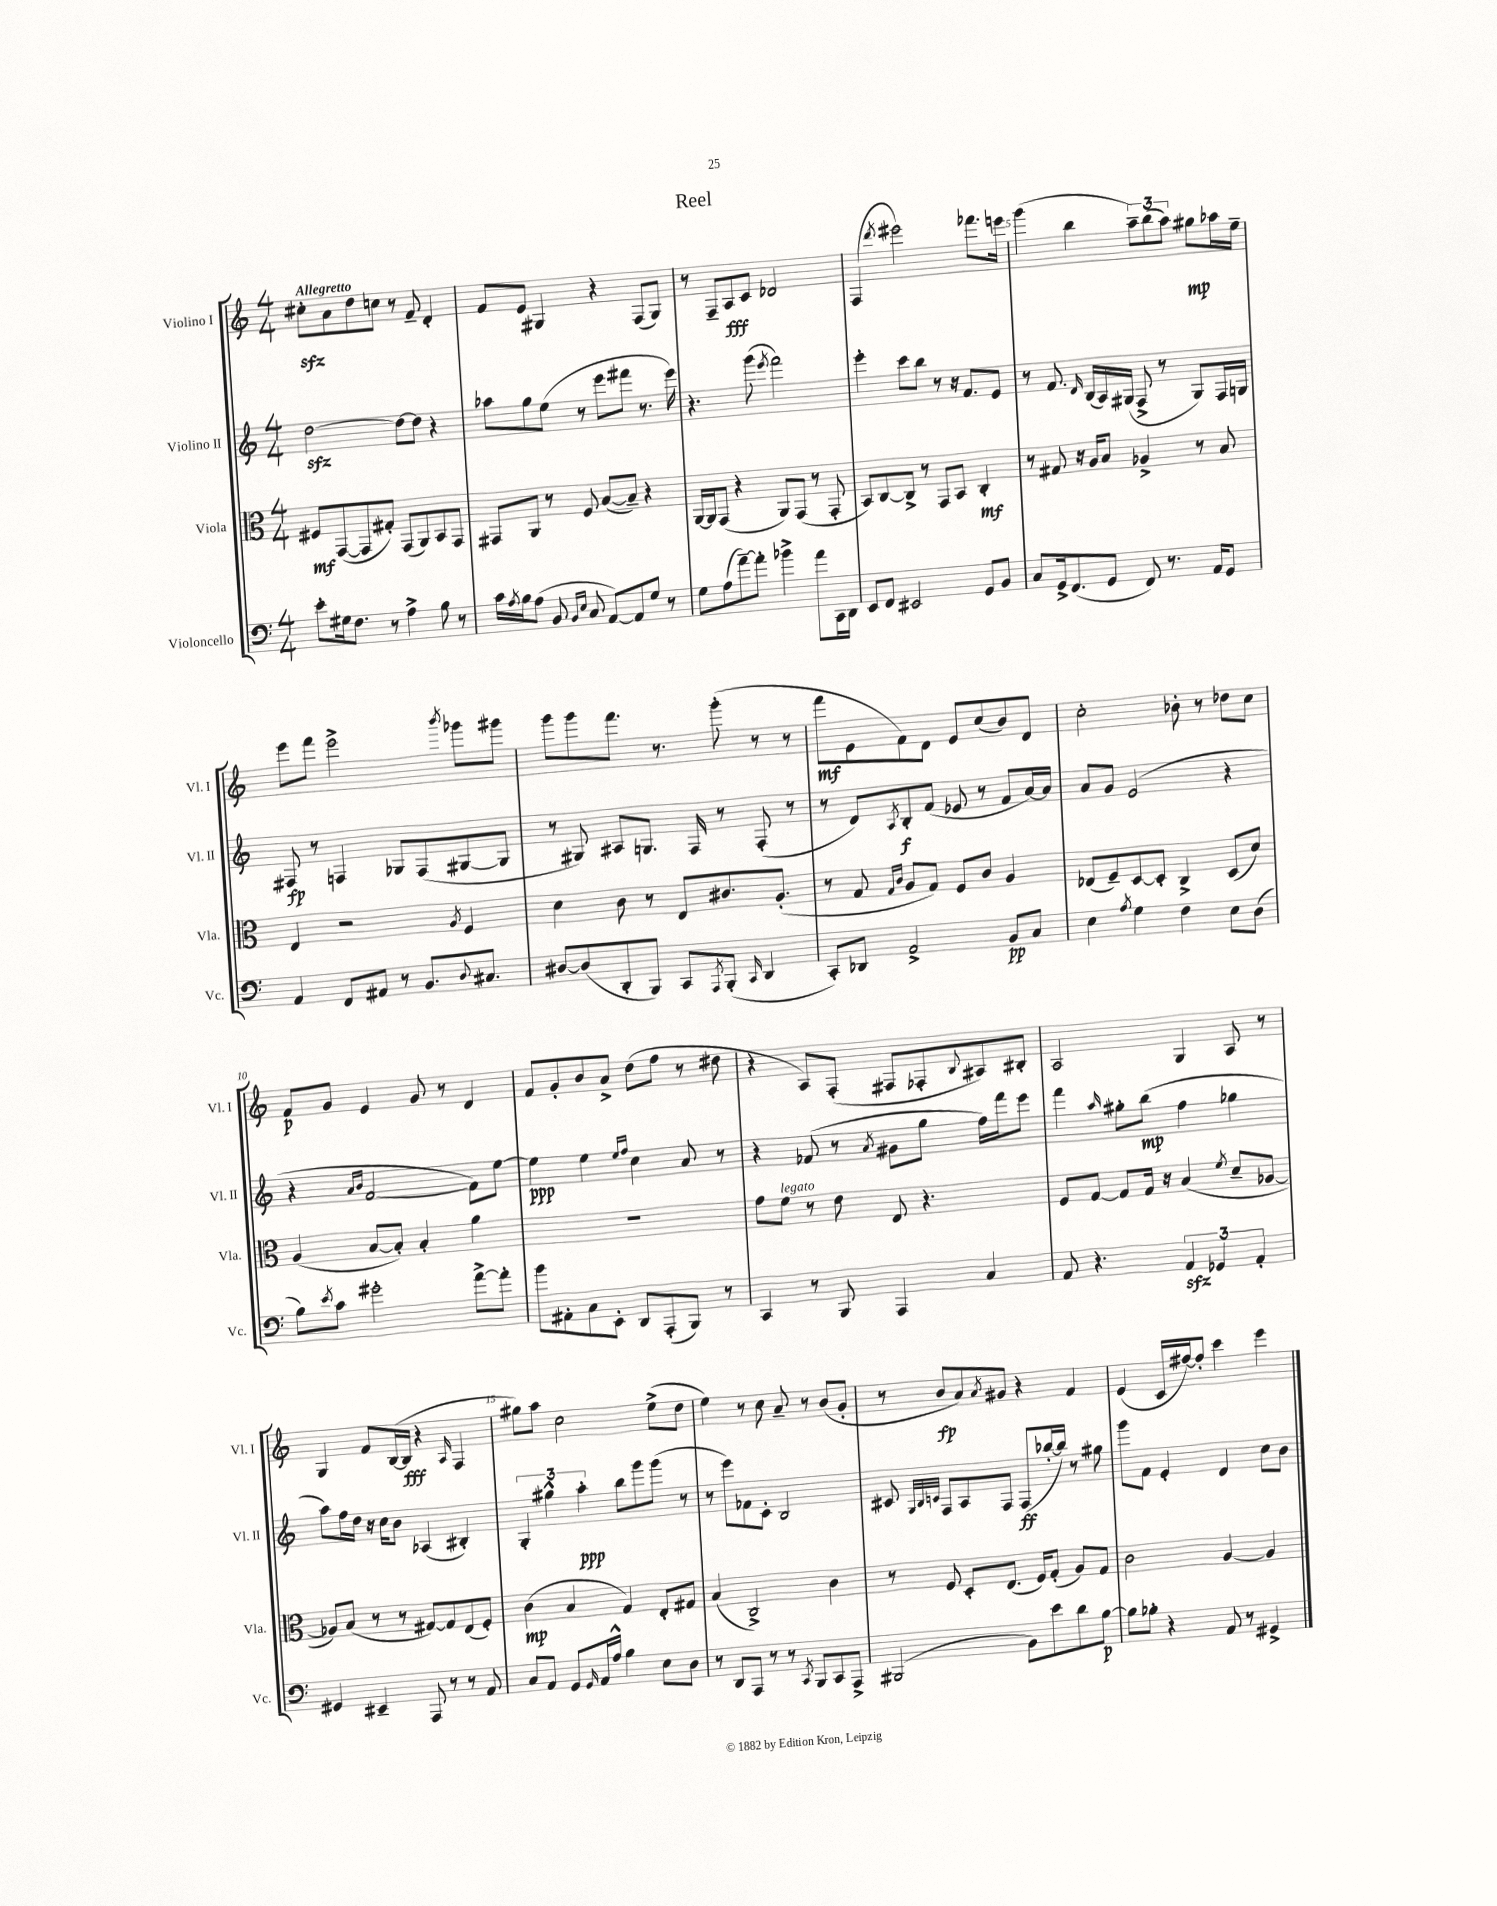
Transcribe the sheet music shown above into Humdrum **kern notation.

**kern	**dynam	**kern	**dynam	**kern	**dynam	**kern	**dynam
*part4	*part4	*part3	*part3	*part2	*part2	*part1	*part1
*staff4	*staff4	*staff3	*staff3	*staff2	*staff2	*staff1	*staff1
*I"Violoncello	*	*I"Viola	*	*I"Violino II	*	*I"Violino I	*
*I'Vc.	*	*I'Vla.	*	*I'Vl. II	*	*I'Vl. I	*
*clefF4	*	*clefC3	*	*clefG2	*	*clefG2	*
*k[]	*	*k[]	*	*k[]	*	*k[]	*
*M4/4	*	*M4/4	*	*M4/4	*	*M4/4	*
=1	=1	=1	=1	=1	=1	=1	=1
!	!	!	!	!	!	!LO:TX:a:B:t=Allegretto	!
8e'\L	.	8F#X/L	mf	[2ddzz\	.	8cc#Xzz'\L	.
16G#X\k	.	([8GG/	.	.	.	8a\	.
8.F\J	.	.	.	.	.	.	.
.	.	8GG/]	.	.	.	8dd\	.
8r	.	8G#X'/J)	.	.	.	8ccn\J	.
4A^\	.	(8GG/L	.	8dd\L_	.	8r	.
.	.	8AA/)	.	8dd\J]	.	8f~/	.
8B\	.	8BB/	.	4r	.	4d'/	.
8r	.	8GG/J	.	.	.	.	.
=2	=2	=2	=2	=2	=2	=2	=2
16c\LL	.	8GG#X/L	.	8aa-X\L	.	8f/L	.
8qA/	.	.	.	.	.	.	.
16B\J	.	.	.	.	.	.	.
(8A\J	.	8AA/J	.	8gg\	.	8e/J	.
8BB/	.	8r	.	(8ee\J	.	4G#X/	.
16qqBB/LL	.	.	.	.	.	.	.
16qqE/JJ	.	.	.	.	.	.	.
8C/	.	8F/	.	8r	.	.	.
[8AA/L)	.	([8B/L	.	8eee\L	.	4r	.
8AA/]	.	8B~/J])	.	8fff#X\J	.	.	.
8G/J	.	4r	.	8.r	.	(8F/L	.
8r	.	.	.	.	.	8G#/J)	.
.	.	.	.	16eee\)	.	.	.
=3	=3	=3	=3	=3	=3	=3	=3
8G\L	.	[16AA/LL	.	4.r	.	8r	.
.	.	16AA/J]	.	.	.	.	.
(8A\	.	(8GG/J	.	.	.	8F~/L	.
[8a~\)	.	4r	.	.	.	8A/	fff
8a'\J]	.	.	.	(8ggg\	.	8c/J	.
.	.	.	.	8qeee/	.	.	.
4b-X^\	.	8AA/L)	.	2fff\)	.	2d-X/	.
.	.	(8GG/J	.	.	.	.	.
8a\L	.	8r	.	.	.	.	.
16CC\L	.	8GG'/	.	.	.	.	.
16DD\JJ	.	.	.	.	.	.	.
=4	=4	=4	=4	=4	=4	=4	=4
8EE/L	.	8BB/L)	.	4eee'\	.	(4F/	.
8FF/J	.	[8C/	.	.	.	.	.
.	.	.	.	.	.	8qddd/	.
2EE#X/	.	8C^/J]	.	8ccc\L	.	2eee#X\)	.
.	.	8r	.	8bb\J	.	.	.
.	.	8GG/L	.	8r	.	.	.
.	.	8BB/J	.	16r	.	.	.
.	.	.	.	8.f/L	.	.	.
8GG/L	.	4C'/	mf	.	.	8.fff-X\L	.
8BB/J	.	.	.	8e/J	.	.	.
.	.	.	.	.	.	16eeen\Jk	.
=5	=5	=5	=5	=5	=5	=5	=5
8C/L	.	8r	.	8r	.	(4ggg\	.
16GG^/k	.	8G#X/	.	8.f/	.	.	.
(8.FF/	.	.	.	.	.	.	.
.	.	16r	.	.	.	4bb\	.
.	.	.	.	16qqd/	.	.	.
.	.	16A/KL	.	(16B/LL	.	.	.
8GG/J	.	8B/J	.	16A/)	.	.	.
.	.	.	.	(16G#X/JJ	.	.	.
8FF/)	.	4A-X^/	.	8F^/	.	12aa~\L)	.
.	.	.	.	.	.	(12bb\	.
8.r	.	.	.	8r	.	.	.
.	.	.	.	.	.	12aa\J)	.
.	.	8r	.	8G#/L)	.	8gg#X\L	mp
16AA/KL	.	.	.	.	.	.	.
8GG/J	.	8B/	.	16F/L	.	16aa-X\L	.
.	.	.	.	16Gn/JJ	.	16ee~\JJ	.
!!LO:LB:g=z
=6	=6	=6	=6	=6	=6	=6	=6
4AA/	.	4E/	.	8F#X/	fp	8eee\L	.
.	.	.	.	8r	.	8fff\J	.
8FF/L	.	2r	.	4Fn/	.	2eee^\	.
8AA#X/J	.	.	.	.	.	.	.
8r	.	.	.	8G-X/L	.	.	.
8.BB/L	.	.	.	(8F/	.	.	.
.	.	8qA/	.	.	.	8qbbb/	.
.	.	4F/	.	[8G#X/	.	8ggg-X\L	.
8qqD/	.	.	.	.	.	.	.
8.C#X/J	.	.	.	.	.	.	.
.	.	.	.	8G#/J]	.	8ggg#X\J	.
=7	=7	=7	=7	=7	=7	=7	=7
[8D#X/L	.	4d\	.	8r	.	8ggg\L	.
(8D#/]	.	.	.	8G#X/)	.	8ggg\	.
8DD'/	.	8c\	.	8A#X/L	.	8.fff\J	.
8BBB/J)	.	8r	.	8.Gn/J	.	.	.
.	.	.	.	.	.	8.r	.
8CC/L	.	8E/L	.	.	.	.	.
.	.	.	.	16F/	.	.	.
8qAAA/	.	.	.	.	.	.	.
(8BBB'/J	.	8.c#X/	.	8r	.	(8ggg'\	.
16qqCC/	.	.	.	.	.	.	.
4DD/	.	.	.	(8F'/	.	8r	.
.	.	(8.A'/J	.	.	.	.	.
.	.	.	.	8r	.	8r	.
=8	=8	=8	=8	=8	=8	=8	=8
8CC'/L)	.	8r	.	8r	.	8fff\L	mf
8DD-X/J	.	8G/	.	8d/L)	.	8e\	.
.	.	16qqG/LL	.	.	.	.	.
.	.	16qqc/JJ	.	8qA/	.	.	.
2AA^/	.	8A/L	.	8B'/	f	8f\)	.
.	.	8G/J)	.	(8f/J	.	8d\J	.
.	.	8F/L	.	8e-X/	.	8e/L	.
.	.	8c/J	.	8r	.	(8cc/	.
8BB/L	pp	4A/	.	8f/L	.	8b/)	.
8C/J	.	.	.	[16a/L)	.	8d/J	.
.	.	.	.	16a/JJ]	.	.	.
=9	=9	=9	=9	=9	=9	=9	=9
4E\	.	(8E-X/L	.	8a/L	.	2cc'\	.
.	.	8F~/)	.	8g/J	.	.	.
8qA/	.	.	.	.	.	.	.
4G\	.	[8D/	.	(2e/	.	.	.
.	.	8D'/J]	.	.	.	.	.
4F\	.	4C^/	.	.	.	8b-X'\	.
.	.	.	.	.	.	8r	.
8E\L	.	(8D/L	.	4r	.	8dd-X\L	.
(8D\J	.	8d/J)	.	.	.	8cc\J	.
!!LO:LB:g=z
=10	=10	=10	=10	=10	=10	=10	=10
8B\L)	.	(4A/	.	4r	.	8f/L	p
8qe/	.	.	.	.	.	.	.
8c\J	.	.	.	.	.	8g/J	.
.	.	.	.	16qqa/LL	.	.	.
.	.	.	.	16qqb/JJ	.	.	.
2g#X'\	.	[8B/L	.	[2f/	.	4e/	.
.	.	8B'/J])	.	.	.	.	.
.	.	4B'/	.	.	.	8g/	.
.	.	.	.	.	.	8r	.
[8a^\L	.	4a\	.	8f\L])	.	4d/	.
8a'\J]	.	.	.	[8ee\J	.	.	.
=11	=11	=11	=11	=11	=11	=11	=11
8b\L	.	1r	.	4ee\]	ppp	8f/L	.
8AA#X'\	.	.	.	.	.	8g'/	.
8C\	.	.	.	4ee\	.	8b/	.
8EE'\J	.	.	.	.	.	8a^/J	.
.	.	.	.	16qqee/LL	.	.	.
.	.	.	.	16qqff/JJ	.	.	.
8DD/L	.	.	.	4cc\	.	(8dd\L	.
(8AAA'/	.	.	.	.	.	8ff\J	.
8BBB/J)	.	.	.	8a/	.	8r	.
8r	.	.	.	8r	.	8dd#X\	.
=12	=12	=12	=12	=12	=12	=12	=12
4CC/	.	8g\L	.	4r	.	4r	.
!	!	!LO:TX:a:i:t=legato	!	!	!	!	!
.	.	8f\J	.	.	.	.	.
8r	.	8r	.	(8f-X/	.	8A/L)	.
8BBB/	.	8e\	.	8r	.	(8F'/J	.
.	.	.	.	8qa/	.	.	.
4AAA/	.	8E/	.	8g#X\L	.	8F#X/L	.
.	.	4.r	.	8gg\J	.	8F-X'/	.
.	.	.	.	.	.	8qqB/	.
4C/	.	.	.	16ff\LL)	.	8A#X/)	.
.	.	.	.	16fff\J	.	.	.
.	.	.	.	8eee\J	.	8B#X'/J	.
=13	=13	=13	=13	=13	=13	=13	=13
8AA/	.	8F/L	.	4fff\	.	2A/	.
4.r	.	[8G/J	.	.	.	.	.
.	.	.	.	16qqaa/	.	.	.
.	.	8G/L]	.	8gg#X'\L	.	.	.
.	.	16G/Jk	.	(8bb\J	mp	.	.
.	.	16r	.	.	.	.	.
6AAzz/	.	(4B/	.	4ff\	.	4G/	.
6GG-X/	.	.	.	.	.	.	.
.	.	8qf/	.	.	.	.	.
.	.	8d~/L	.	4gg-X\	.	8A/	.
6AA'/	.	.	.	.	.	.	.
.	.	[8A-X/J	.	.	.	8r	.
!!LO:LB:g=z
=14	=14	=14	=14	=14	=14	=14	=14
4GG#X/	.	8A-X/L])	.	8aa\L)	.	4G/	.
.	.	(8B/J	.	16ff\L	.	.	.
.	.	.	.	16dd\JJ	.	.	.
4EE#X~/	.	8r	.	16r	.	8f/L	.
.	.	.	.	16cc\KL	.	.	.
.	.	8r	.	8b\J	.	([16B/L	.
.	.	.	.	.	.	16B/JJ]	fff
8AAA/	.	[8G#X/L)	.	(4A-X/	.	4r	.
8r	.	8G#/]	.	.	.	.	.
.	.	.	.	.	.	16qqA/	.
8r	.	(8E/	.	4B#X'/)	.	4F/	.
8AA/	.	8F'/J)	.	.	.	.	.
=15	=15	=15	=15	=15	=15	=15	=15
8C/L	.	(4c\	mp	6G'/	.	8gg#X\L)	.
8AA/J	.	.	.	.	.	8aa\J	.
.	.	.	.	6gg#X^^\	.	.	.
8GG/L	.	4B/	.	.	.	2cc\	.
.	.	.	.	6aa'\	ppp	.	.
16qqGG/	.	.	.	.	.	.	.
16AA/L	.	.	.	.	.	.	.
16A^^/JJ	.	.	.	.	.	.	.
4B\	.	4G/)	.	8bb\L	.	.	.
.	.	.	.	8ggg\	.	.	.
8E\L	.	8E'/L	.	(8ggg\J	.	(8ee^\L	.
8D\J	.	8G#X/J	.	8r	.	8dd\J	.
=16	=16	=16	=16	=16	=16	=16	=16
8r	.	(4B/	.	8r	.	4ee\)	.
8DD/L	.	.	.	8eee\L)	.	.	.
8AAA/J	.	2C^/)	.	8f-X\	.	8r	.
8r	.	.	.	8c'\J	.	8cc\	.
8r	.	.	.	2B/	.	8a~/	.
8qCC/	.	.	.	.	.	.	.
8BBB/L	.	.	.	.	.	8r	.
8CC/	.	4c\	.	.	.	(8b/L	.
8AAA^/J	.	.	.	.	.	8g'/J	.
=17	=17	=17	=17	=17	=17	=17	=17
(2BBB#X/	.	8r	.	8c#X/	.	8r	.
.	.	.	.	32qqG/LLL	.	.	.
.	.	.	.	32qqB/	.	.	.
.	.	.	.	32qqcn/JJJ	.	.	.
.	.	8F/	.	8F/L	.	8b/L	fp
.	.	8D'/L	.	8A/	.	8a/)	.
.	.	.	.	.	.	8qa/	.
.	.	(8.E/J	.	8F/J	.	8g#X/J	.
8BB\L)	.	.	.	(8F/L	ff	4r	.
.	.	16F/KL)	.	.	.	.	.
8e\	.	(8G'/J	.	[16bb-X'/L	.	.	.
.	.	.	.	16bb-/JJ])	.	.	.
8d\	.	8A/L)	.	8r	.	4f/	.
[8B\J	p	8G/J	.	8gg#X\	.	.	.
=18	=18	=18	=18	=18	=18	=18	=18
8B\L]	.	2c\	.	8ggg\L	.	(4e/	.
8B-X'\J	.	.	.	8f\J	.	.	.
4r	.	.	.	4e'/	.	16c/LL	.
.	.	.	.	.	.	[16ff#X/J)	.
.	.	.	.	.	.	8ff#'/J]	.
8AA/	.	[4A/	.	4d/	.	4ccc\	.
8r	.	.	.	.	.	.	.
4GG#X^/	.	4A/]	.	8cc\L	.	4eee\	.
.	.	.	.	8b\J	.	.	.
==	==	==	==	==	==	==	==
*-	*-	*-	*-	*-	*-	*-	*-
